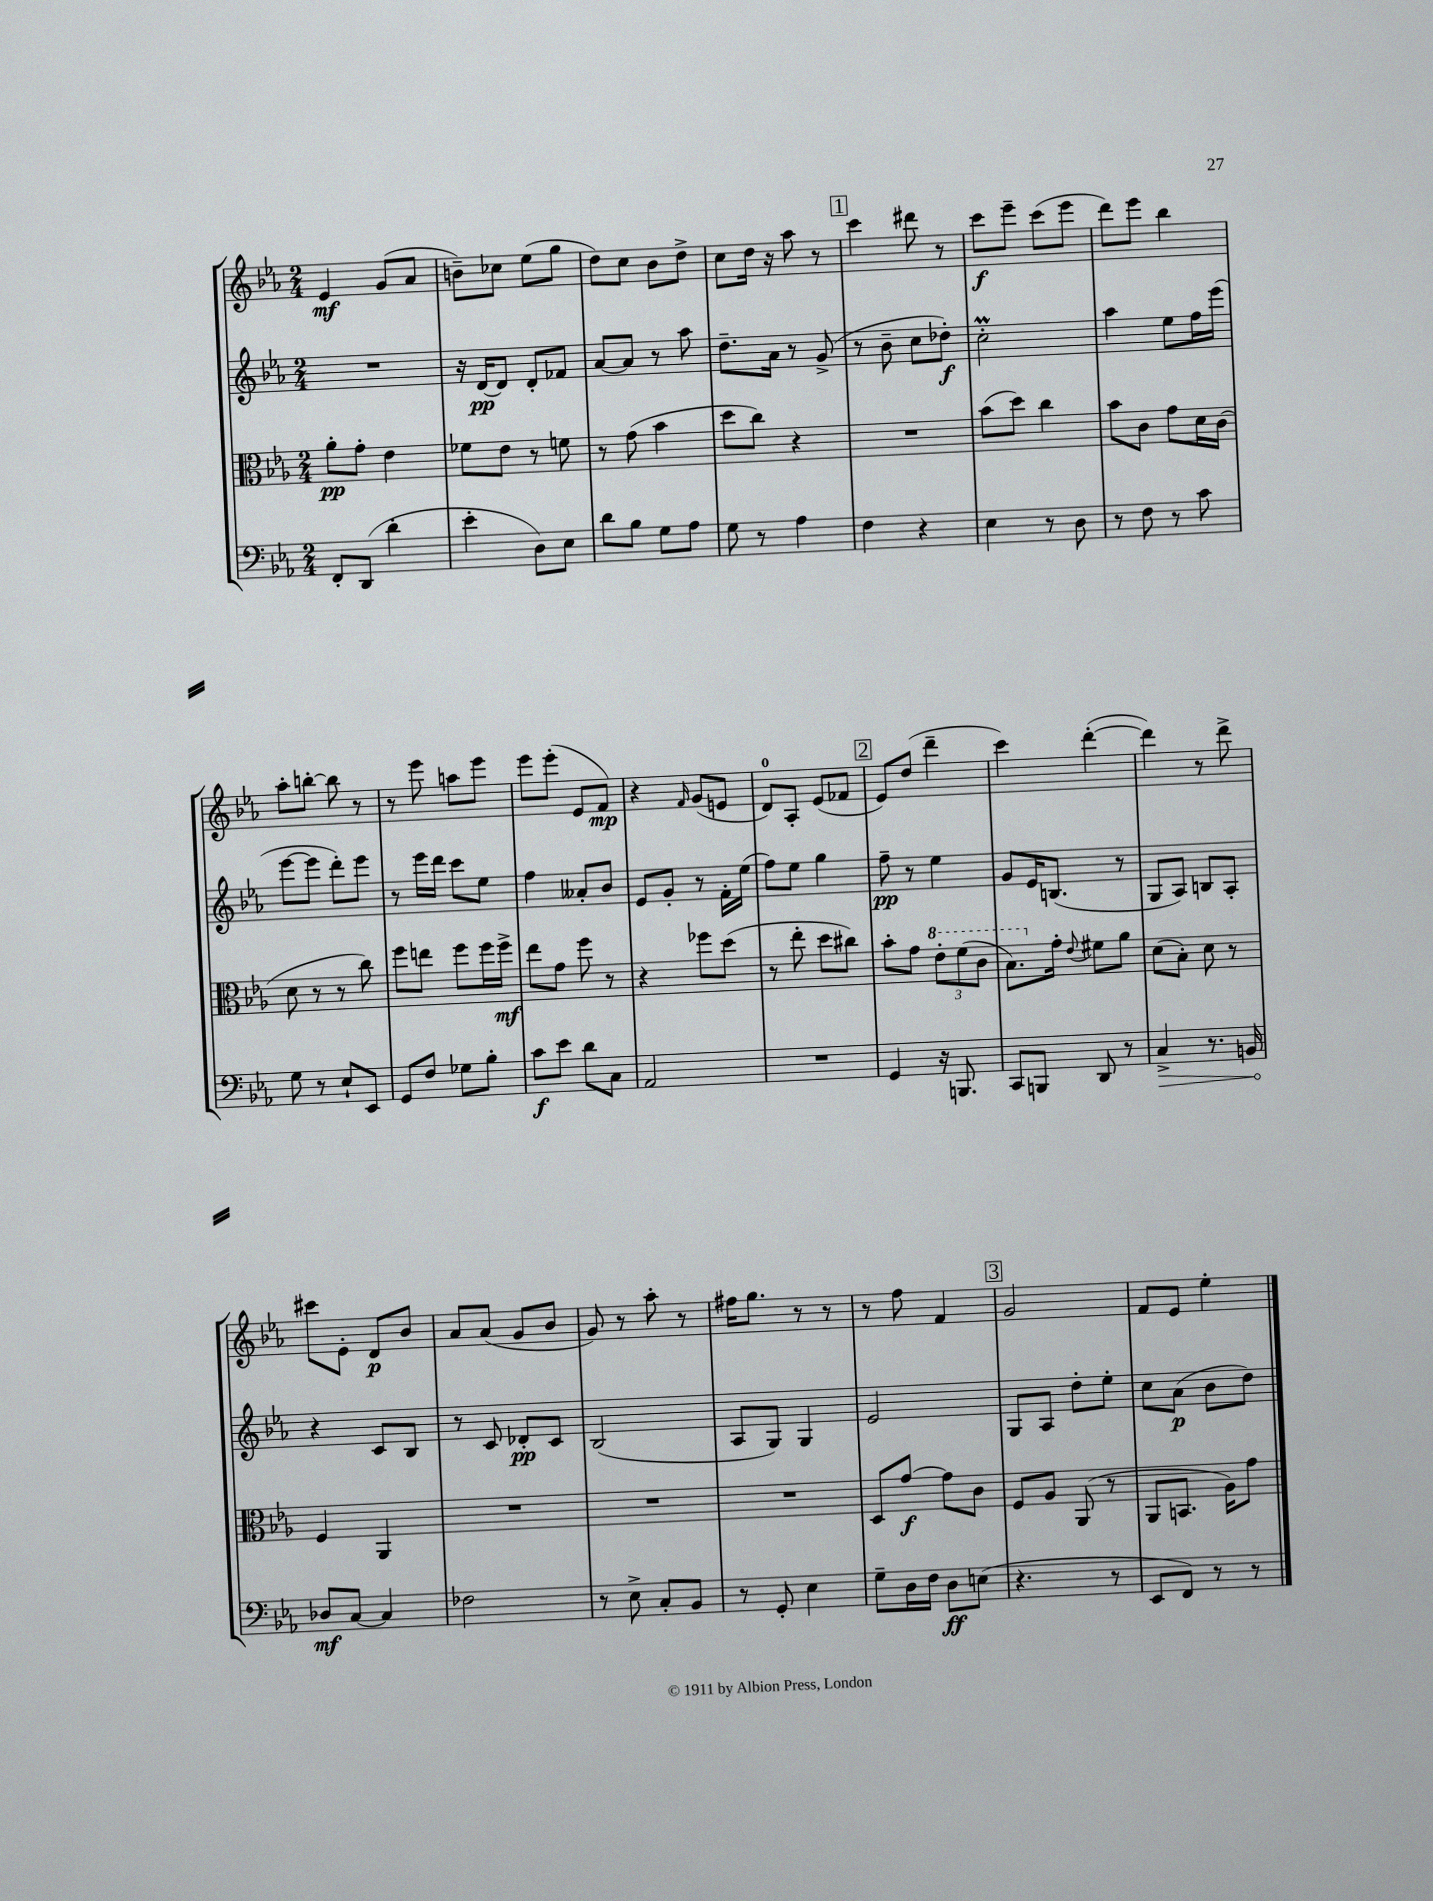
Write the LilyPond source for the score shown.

<<
\new StaffGroup <<
\new Staff = "s0" {
    \clef treble \key ees \major \numericTimeSignature \time 2/4
    ees'4\mf g'8( aes'8 |
    b'8--) ces''8 ees''8( g''8 |
    d''8) c''8 bes'8 d''8-> |
    c''8 d''16 r16 aes''8 r8 |
    \mark \markup { \box "1" } c'''4 dis'''8 r8 |
    c'''8\f ees'''8-- c'''8( ees'''8 |
    d'''8) ees'''8 bes''4 |
    aes''8-. b''8~-. b''8 r8 |
    r8 ees'''8 a''8 ees'''8 |
    ees'''8 ees'''8-.( ees'8 f'8\mp) |
    r4 \grace { f'16 } g'8( e'8 |
    d'8-0) aes8-. ees'8( fes'8 |
    \mark \markup { \box "2" } ees'8) d''8( d'''4-- |
    c'''4) d'''4~-.( |
    d'''4) r8 d'''8-> |
    cis'''8 ees'8-. d'8\p bes'8 |
    aes'8 aes'8( g'8 bes'8 |
    g'8) r8 aes''8-. r8 |
    fis''16 g''8. r8 r8 |
    r8 f''8 f'4 |
    \mark \markup { \box "3" } g'2 |
    f'8 ees'8 ees''4-. \bar "|." |
}
\new Staff = "s1" {
    \clef treble \key ees \major \numericTimeSignature \time 2/4
    R2 |
    r16 d'16~\pp d'8 d'8-. fes'8 |
    aes'8~ aes'8 r8 aes''8 |
    d''8.-- aes'16 r8 g'8->( |
    \mark \markup { \box "1" } r8 bes'8-- c''8 des''8-.\f) |
    c''2-.\prall |
    aes''4 ees''8 f''16 ees'''16( |
    ees'''8~ ees'''8 d'''8-.) ees'''8 |
    r8 ees'''16 d'''16 c'''8 ees''8 |
    f''4 aeses'8-. bes'8 |
    ees'8 g'8-. r8 f'16-. ees''16( |
    f''8) ees''8 g''4 |
    \mark \markup { \box "2" } f''8--\pp r8 ees''4 |
    g'8 ees'16 b8.( r8 |
    g8 aes8) b8 aes8-. |
    r4 c'8 bes8 |
    r8 c'8 des'8-.\pp c'8 |
    bes2( |
    aes8 g8) g4 |
    ees'2 |
    \mark \markup { \box "3" } g8 aes8 d''8-. ees''8-. |
    c''8 aes'8\p( bes'8 d''8) \bar "|." |
}
\new Staff = "s2" {
    \clef alto \key ees \major \numericTimeSignature \time 2/4
    aes'8-.\pp g'8-. ees'4 |
    fes'8 ees'8 r8 f'8 |
    r8 g'8( bes'4 |
    d''8 c''8) r4 |
    \mark \markup { \box "1" } R2 |
    bes'8( d''8) c''4 |
    bes'8 c'8 g'8 d'16 c'16( |
    d'8 r8 r8 c''8) |
    f''8 e''8 f''8 f''16 f''16->\mf |
    ees''8 g'8 f''8 r8 |
    r4 fes''8 d''8( |
    r8 ees''8-. d''8 cis''8) |
    \mark \markup { \box "2" } bes'8-. g'8 \tuplet 3/2 { \ottava #1 ees''8-. f''8( c''8 } |
    bes'8.) \ottava #0 g'16-. \appoggiatura { ees'8 } fis'8 aes'8 |
    d'8( bes8-.) d'8 r8 |
    f4 aes,4 |
    R2 |
    R2 |
    R2 |
    d8 g'8~\f g'8 c'8 |
    \mark \markup { \box "3" } f8 aes8 aes,8( r8 |
    aes,8 b,8. aes16) g'8 \bar "|." |
}
\new Staff = "s3" {
    \clef bass \key ees \major \numericTimeSignature \time 2/4
    f,8-. d,8( d'4-. |
    ees'4-. d8) ees8 |
    d'8 bes8 g8 aes8 |
    g8 r8 aes4 |
    \mark \markup { \box "1" } f4 r4 |
    ees4 r8 d8 |
    r8 f8 r8 c'8 |
    g8 r8 ees8-! ees,8 |
    g,8 f8 ges8 bes8-. |
    c'8\f ees'8 d'8 c8 |
    aes,2 |
    R2 |
    \mark \markup { \box "2" } g,4 r16 b,,8. |
    c,8 b,,8 d,8 r8 |
    \once \override Hairpin.circled-tip = ##t c4->\> r8. b,16 |
    des8\mf\! c8~ c4 |
    fes2 |
    r8 ees8-> c8-. bes,8 |
    r8 g,8-. ees4 |
    g8-- d16 f16 d8\ff e8( |
    \mark \markup { \box "3" } r4. r8 |
    ees,8 f,8) r8 r8 \bar "|." |
}
>>
>>
\layout { \context { \Score \remove "Bar_number_engraver" } }
